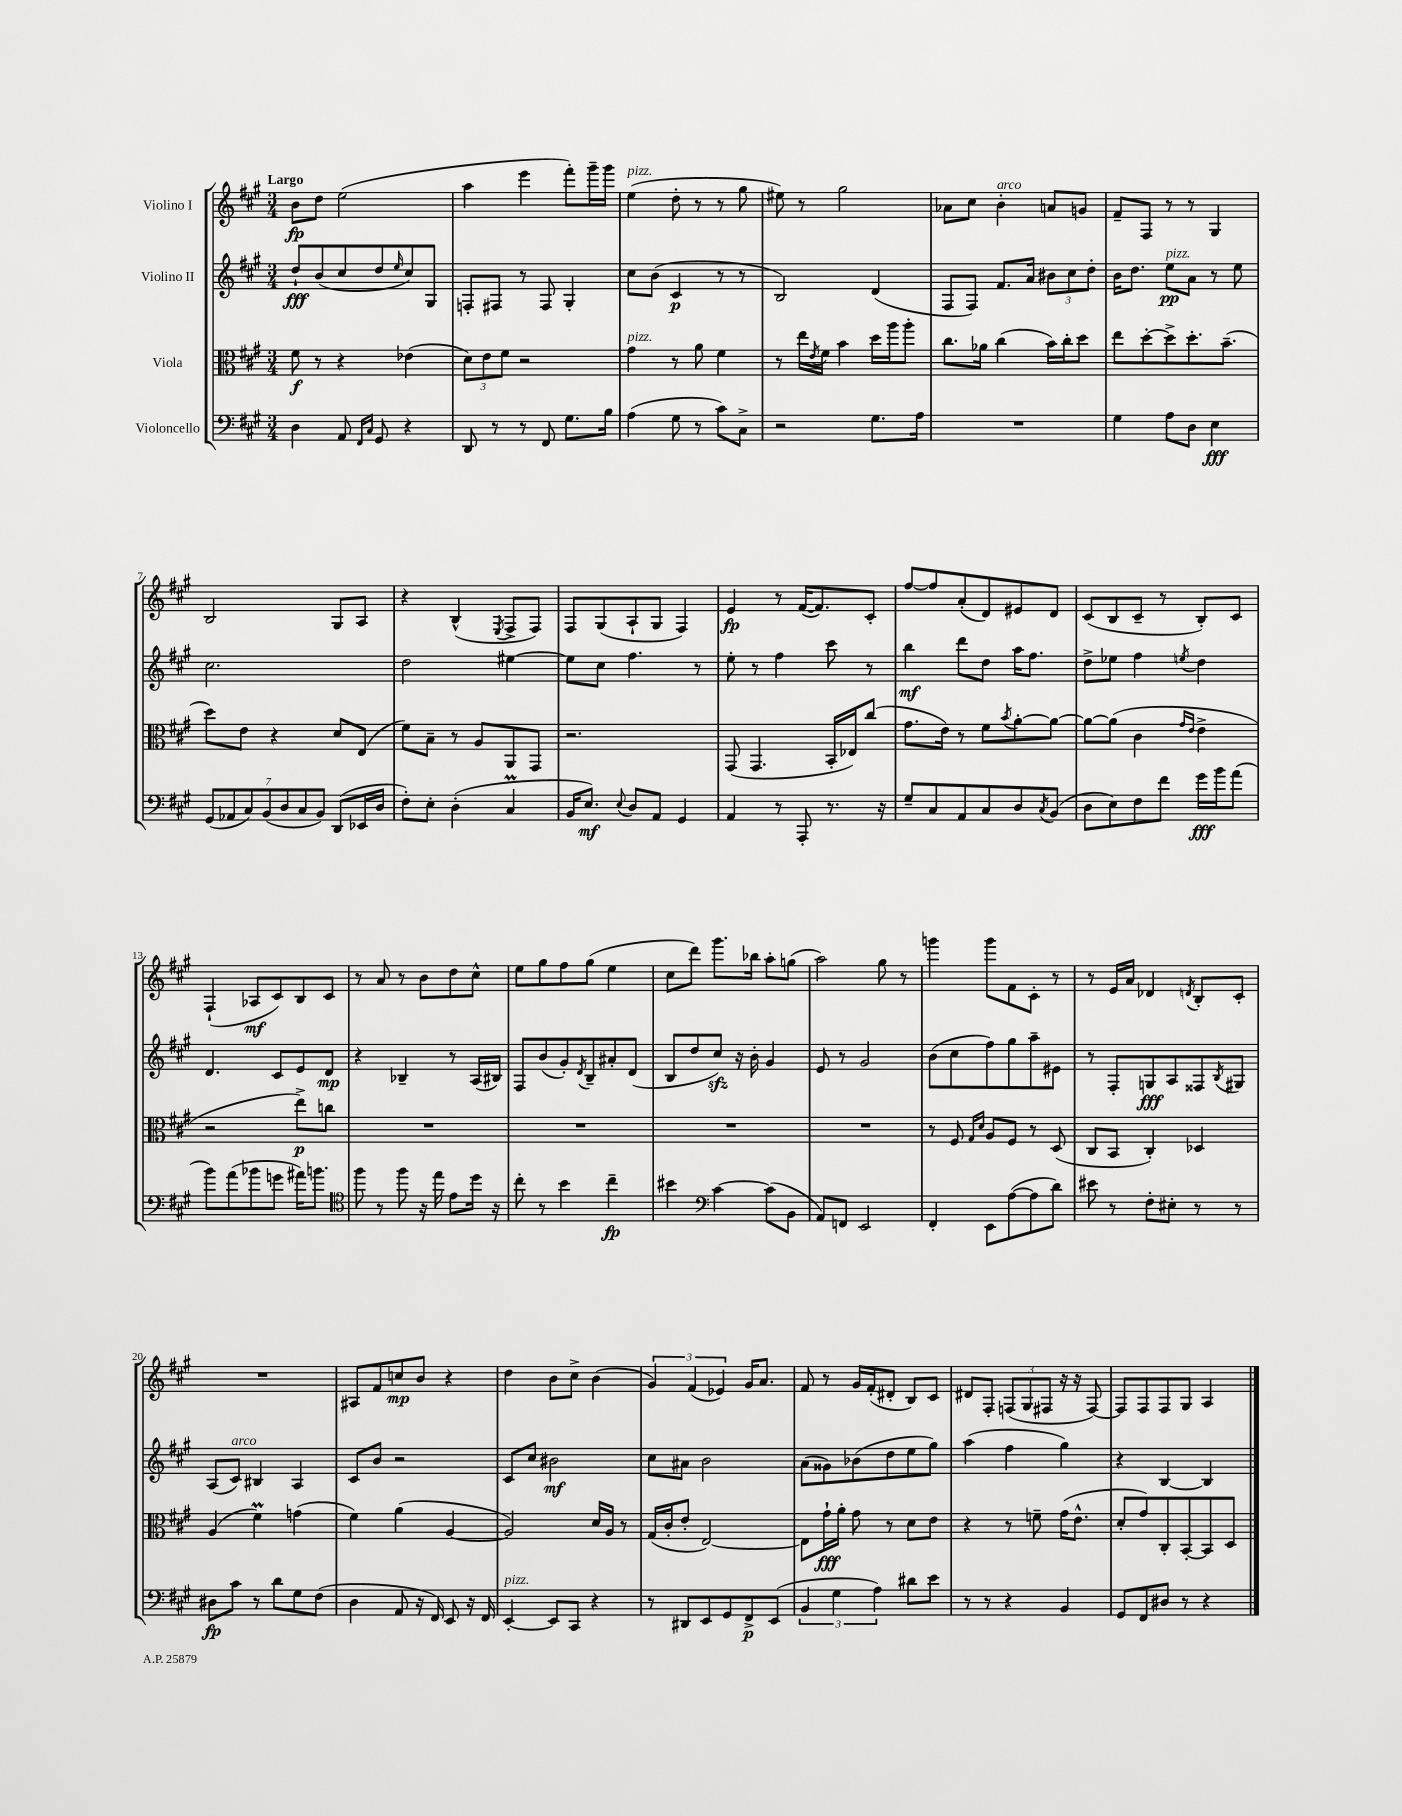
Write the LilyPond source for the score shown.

<<
\new StaffGroup <<
\new Staff = "s0" \with { instrumentName = "Violino I" } {
    \clef treble \key a \major \numericTimeSignature \time 3/4 \tempo "Largo"
    b'8\fp d''8 e''2( |
    a''4 e'''4 fis'''8-.) gis'''16-- gis'''16 |
    e''4^\markup { \italic "pizz." }( d''8-. r8 r8 gis''8 |
    eis''8) r8 gis''2 |
    aes'8 cis''8 b'4-.^\markup { \italic "arco" } a'8 g'8 |
    fis'8-- fis8 r8 r8 gis4 |
    b2 gis8 a8 |
    r4 b4-^( \acciaccatura { e8 } fis8-> fis8) |
    fis8 gis8( a8-! gis8 fis4) |
    e'4\fp r8 fis'16~( fis'8.) cis'8-. |
    fis''8~ fis''8 a'8-.( d'8) eis'8 d'8 |
    cis'8( b8 cis'8-- r8 b8-.) cis'8 |
    fis4-!( aes8\mf cis'8) b8 cis'8 |
    r8 a'8 r8 b'8 d''8 cis''8-^ |
    e''8 gis''8 fis''8 gis''8( e''4 |
    cis''8 d'''8) gis'''8. bes''16 a''8-. g''8( |
    a''2) gis''8 r8 |
    g'''4 g'''8 fis'8 cis'8-. r8 |
    r8 e'16 a'16 des'4 \acciaccatura { d'8 } b8-. cis'8-. |
    R2. |
    ais8 fis'8 c''8\mp b'8 r4 |
    d''4 b'8 cis''8-> b'4( |
    \tuplet 3/2 { gis'4) fis'4( ees'4) } gis'16 a'8. |
    fis'8 r8 gis'16 fis'16-.( dis'8-. b8) cis'8 |
    dis'8 fis8-. \tuplet 3/2 { f8( gis8 fis8 } r16 r16 fis8~) |
    fis8 fis8 fis8 gis8 a4 \bar "|." |
}
\new Staff = "s1" \with { instrumentName = "Violino II" } {
    \clef treble \key a \major \numericTimeSignature \time 3/4
    d''8-!\fff b'8( cis''8 d''8 \grace { e''16 } cis''8) gis8 |
    f8-. fis8 r8 fis8 gis4-. |
    cis''8 b'8( cis'4\p r8 r8 |
    b2) d'4( |
    fis8 fis8) fis'8. a'16 \tuplet 3/2 { bis'8 cis''8 d''8-. } |
    b'16 d''8. e''8\pp^\markup { \italic "pizz." } a'8 r8 e''8 |
    cis''2. |
    d''2 eis''4~ |
    eis''8 cis''8 fis''4. r8 |
    e''8-. r8 fis''4 cis'''8 r8 |
    b''4\mf d'''8 d''8 a''16 fis''8. |
    d''8-> ees''8 fis''4 \acciaccatura { e''8 } d''4 |
    d'4. cis'8 e'8 d'8\mp |
    r4 bes4-- r8 a16( bis16) |
    fis8 b'8( gis'8-.) \acciaccatura { d'8 } b8-- ais'8-. d'8( |
    b8 d''8 cis''8\sfz) r16 b'16-. gis'4 |
    e'8 r8 gis'2 |
    b'8( cis''8 fis''8) gis''8 a''8-- eis'8 |
    r8 fis8-. g8\fff a8 fisis8 \acciaccatura { b8 } gis8 |
    a8( cis'8^\markup { \italic "arco" }) bis4 a4 |
    cis'8 b'8 r2 |
    cis'8 cis''8 bis'2\mf |
    cis''8 ais'8 b'2 |
    a'8( gisis'8) bes'8( d''8 e''8 gis''8) |
    a''4( fis''4 gis''4) |
    r4 b4~ b4 \bar "|." |
}
\new Staff = "s2" \with { instrumentName = "Viola" } {
    \clef alto \key a \major \numericTimeSignature \time 3/4
    fis'8\f r8 r4 ees'4( |
    \tuplet 3/2 { d'8) e'8 fis'8 } r2 |
    gis'4^\markup { \italic "pizz." } r8 a'8 fis'4 |
    r8 e''16 \acciaccatura { e'8 } fis'16 b'4 d''16 a''16 a''8-. |
    cis''8. aes'16 cis''4( b'16) cis''16-. d''8 |
    e''8 d''8~-. d''8-> d''8.-. b'8.--( |
    d''8) e'8 r4 d'8 e8( |
    fis'8) b8-- r8 a8 a,8 gis,8 |
    r2. |
    gis,8( gis,4. b,16-. ees16) cis''8( |
    gis'8. e'16) r8 fis'8 \acciaccatura { b'8 } a'8~-. a'8~ |
    a'8~ a'8( cis'4 \grace { gis'16 e'16 } e'4-> |
    r2 e''8->\p) c''8 |
    R2. |
    R2. |
    R2. |
    R2. |
    r8 fis8 \grace { gis16 d'16 } a8 fis8 r8 d8( |
    cis8 b,8 cis4-.) des4 |
    a4( fis'4\prall) g'4( |
    fis'4) a'4( a4~ |
    a2) d'16 a16 r8 |
    gis16( cis'16-. e'8-. e2~) |
    e8 gis'16-!\fff a'16-. gis'8 r8 d'8 e'8 |
    r4 r8 f'8-- gis'16( e'8.-^ |
    d'8-. gis'8) cis8-. b,8~-. b,8 d8 \bar "|." |
}
\new Staff = "s3" \with { instrumentName = "Violoncello" } {
    \clef bass \key a \major \numericTimeSignature \time 3/4
    d4 a,8 \grace { fis,16 cis16 } gis,8 r4 |
    d,8 r8 r8 fis,8 gis8. b16 |
    a4( gis8 r8 cis'8) cis8-> |
    r2 gis8. a16 |
    R2. |
    gis4 a8 d8 e4\fff |
    \tuplet 7/4 { gis,8( aes,8 cis8) b,8( d8 cis8 b,8) } d,8( ees,16 d16 |
    fis8-.) e8-. d4-.( cis4\prall |
    b,16 e8.\mf) \appoggiatura { e8 } d8 a,8 gis,4 |
    a,4 r8 a,,8-. r8. r16 |
    gis8-- cis8 a,8 cis8 d8 \acciaccatura { cis8 } b,8( |
    d8 e8) fis8 fis'8 gis'16\fff b'16 a'8( |
    b'8) a'8( bes'8 g'8 ais'16) b'8. |
    \clef tenor fis''8 r8 fis''8 r16 e''16 e'8 d''16 r16 |
    cis''8-. r8 b'4 cis''4--\fp |
    bis'4 \clef bass cis'4~ cis'8( b,8 |
    a,8) f,8 e,2 |
    fis,4-. e,8 a8~( a8 d'8) |
    eis'8 r8 fis8-. eis8-. r8 r8 |
    dis8\fp cis'8 r8 d'8 gis8 fis8( |
    d4 a,8 r16 fis,16) e,8 r16 fis,16 |
    e,4~-.^\markup { \italic "pizz." } e,8 cis,8 r4 |
    r8 dis,8 e,8 gis,8 fis,8->\p e,8( |
    \tuplet 3/2 { b,4 gis4 a4) } dis'8 e'8 |
    r8 r8 r4 b,4 |
    gis,8 fis,8 dis8 r8 r4 \bar "|." |
}
>>
>>
